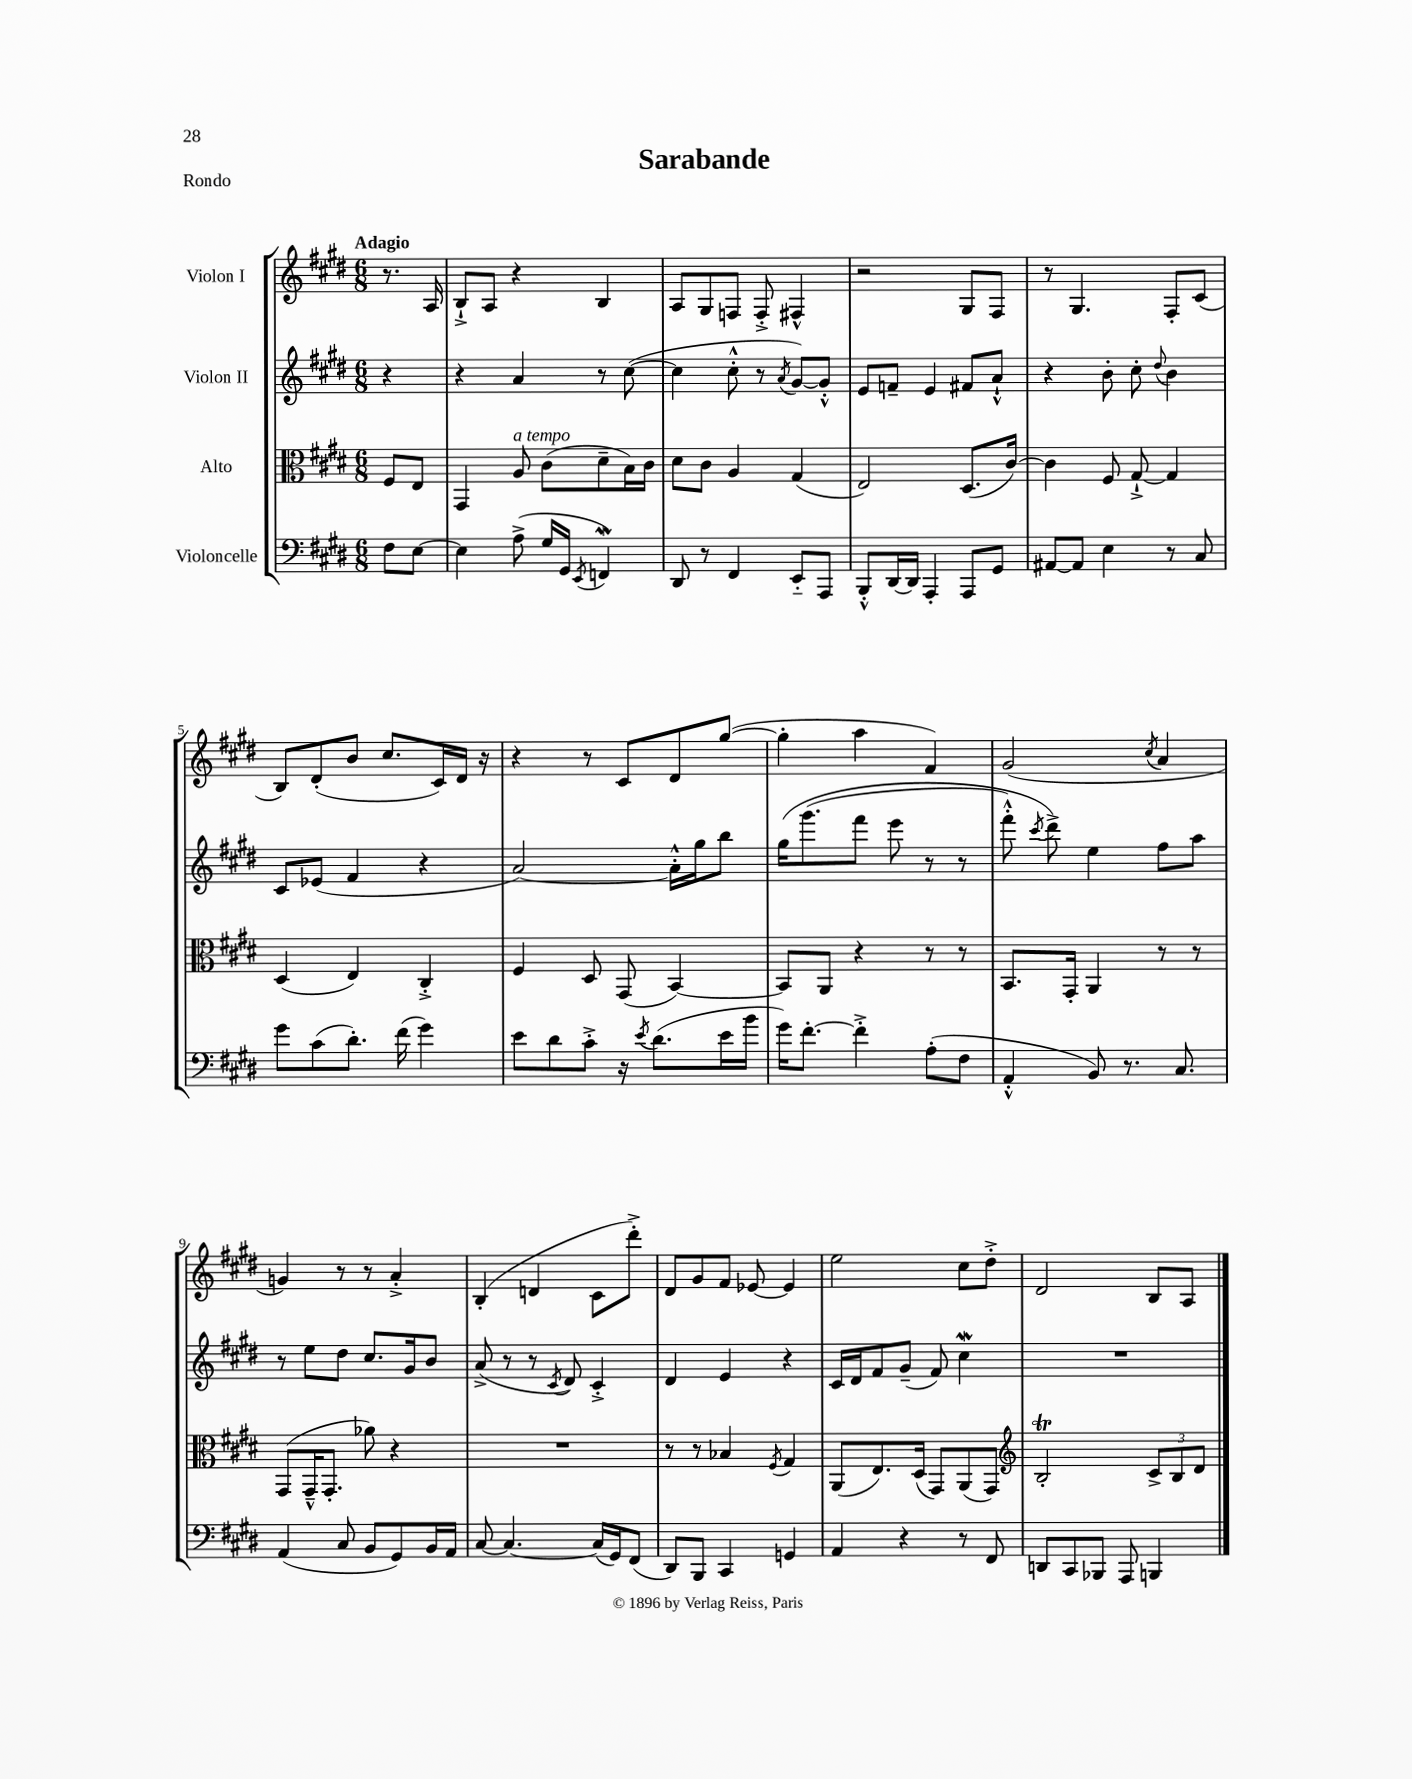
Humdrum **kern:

**kern	**kern	**kern	**kern
*staff4	*staff3	*staff2	*staff1
*clefF4	*clefC3	*clefG2	*clefG2
*k[f#c#g#d#]	*k[f#c#g#d#]	*k[f#c#g#d#]	*k[f#c#g#d#]
*M6/8	*M6/8	*M6/8	*M6/8
8F#\L	8F#/L	4r	8.r
[8E\J	8E/J	.	.
.	.	.	16A/
=	=	=	=
4E\]	4GG#/	4r	8B`^/L
.	.	.	8A/J
(8A^\	8A/	4a/	4r
16G#/LL	(8c#\L	.	.
16GG#/JJ	.	.	.
8qEE/	.	.	.
4FF/)	8d#~\	8r	4B/
.	16B\L)	([8cc#\	.
.	16c#\JJ	.	.
=	=	=	=
8DD#/	8d#\L	4cc#\]	8A/L
8r	8c#\J	.	8G#/
4FF#/	4A/	8cc#'^^\	8F/J
.	.	8r	8F'^/
.	.	8qa/	.
8EE'~/L	(4G#/	[8g#/L)	4F#^^/
8AAA/J	.	8g#'^^/]J	.
=	=	=	=
8BBB'^^/L	2E/)	8e/L	2r
[16DD#/L	.	8f~/J	.
16DD#/]JJ	.	.	.
4AAA'/	.	4e/	.
8AAA/L	(8.D#/L	8f#/L	8G#/L
8GG#/J	.	8a`^^/J	8F#/J
.	[16c#/Jk)	.	.
=	=	=	=
[8AA#/L	4c#\]	4r	8r
8AA#/]J	.	.	4.G#/
4E\	8F#/	8b'\	.
.	[8G#`^/	8cc#'\	.
.	.	8qqdd#/	.
8r	4G#/]	4b\	8F#'/L
8C#/	.	.	(8c#/J
=	=	=	=
8g#\L	(4D#/	8c#/L	8B/L)
(8c#\	.	(8e-/J	(8d#'/
8.d#'\J)	4E/)	4f#/	8b/J
.	.	.	8.cc#/L
(16f#\	.	.	.
4g#\)	4C#'^/	4r	.
.	.	.	16c#/L)
.	.	.	16d#/JJ
.	.	.	16r
=	=	=	=
8e\L	4F#/	[2a/)	4r
8d#\	.	.	.
8c#'^\J	8D#/	.	8r
16r	(8GG#/	.	8c#/L
8qe/	.	.	.
(8.d#\L	.	.	.
.	[4BB/)	16a'^^\]LL	8d#/
.	.	16gg#\J	.
16e\L	.	8bb\J	([8gg#/J
16b\JJ	.	.	.
=	=	=	=
16g#\LK)	8BB/]L	&(16gg#\LK	4gg#'\]
[8.f#'\J	.	(8.ggg#\	.
.	8AA/J	.	.
4f#'^\]	4r	8fff#\J	4aa\
.	.	8eee\	.
(8A'\L	8r	8r	4f#/)
8F#\J	8r	8r	.
=	=	=	=
4AA'^^/	8.BB/L	8fff#'^^\)	(2g#/
.	.	8qccc#/	.
.	.	8ddd#^\&)	.
.	16GG#'/Jk	.	.
8BB/)	4AA/	4ee\	.
8.r	.	.	.
.	.	.	8qcc#/
.	8r	8ff#\L	4a/
8.C#/	.	.	.
.	8r	8aa\J	.
=	=	=	=
(4AA/	(8GG#/L	8r	4g/)
.	16GG#~^^/K	8ee\L	.
.	8.GG#'/J	.	.
8C#/	.	8dd#\J	8r
8BB/L	8a-\)	8.cc#/L	8r
8GG#/)	4r	.	4a'^/
.	.	16g#/k	.
16BB/L	.	8b/J	.
16AA/JJ	.	.	.
=	=	=	=
[8C#/	2.r	(8a^/	(4B'/
4.C#/_	.	8r	.
.	.	8r	4d/
.	.	8qc#/	.
.	.	8d#/)	.
(16C#/]LL	.	4c#'^/	8c#\L
16GG#/J)	.	.	.
(8FF#/J	.	.	8ddd#'^\J)
=	=	=	=
8DD#/L)	8r	4d#/	8d#/L
8BBB/J	8r	.	8g#/
4CC#/	4B-/	4e/	8f#/J
.	.	.	[8e-/
.	8qF#/	.	.
4GG/	4G#/	4r	4e-/]
=	=	=	=
4AA/	(8AA/L	16c#/LL	2ee\
.	.	16d#/J	.
.	8.E/)	8f#/	.
4r	.	(8g#~/J	.
.	(16D#/Jk	.	.
.	8GG#/L)	8f#/)	.
8r	(8AA/	4cc#\	8cc#\L
8FF#/	8GG#/J)	.	8dd#'^\J
=	=	=	=
*	*clefG2	*	*
8DD/L	2B'/	2.r	2d#/
8CC#/	.	.	.
8BBB-/J	.	.	.
8AAA/	.	.	.
4BBB/	12c#^/L	.	8B/L
.	12B/	.	.
.	.	.	8A/J
.	12d#/J	.	.
==	==	==	==
*-	*-	*-	*-
